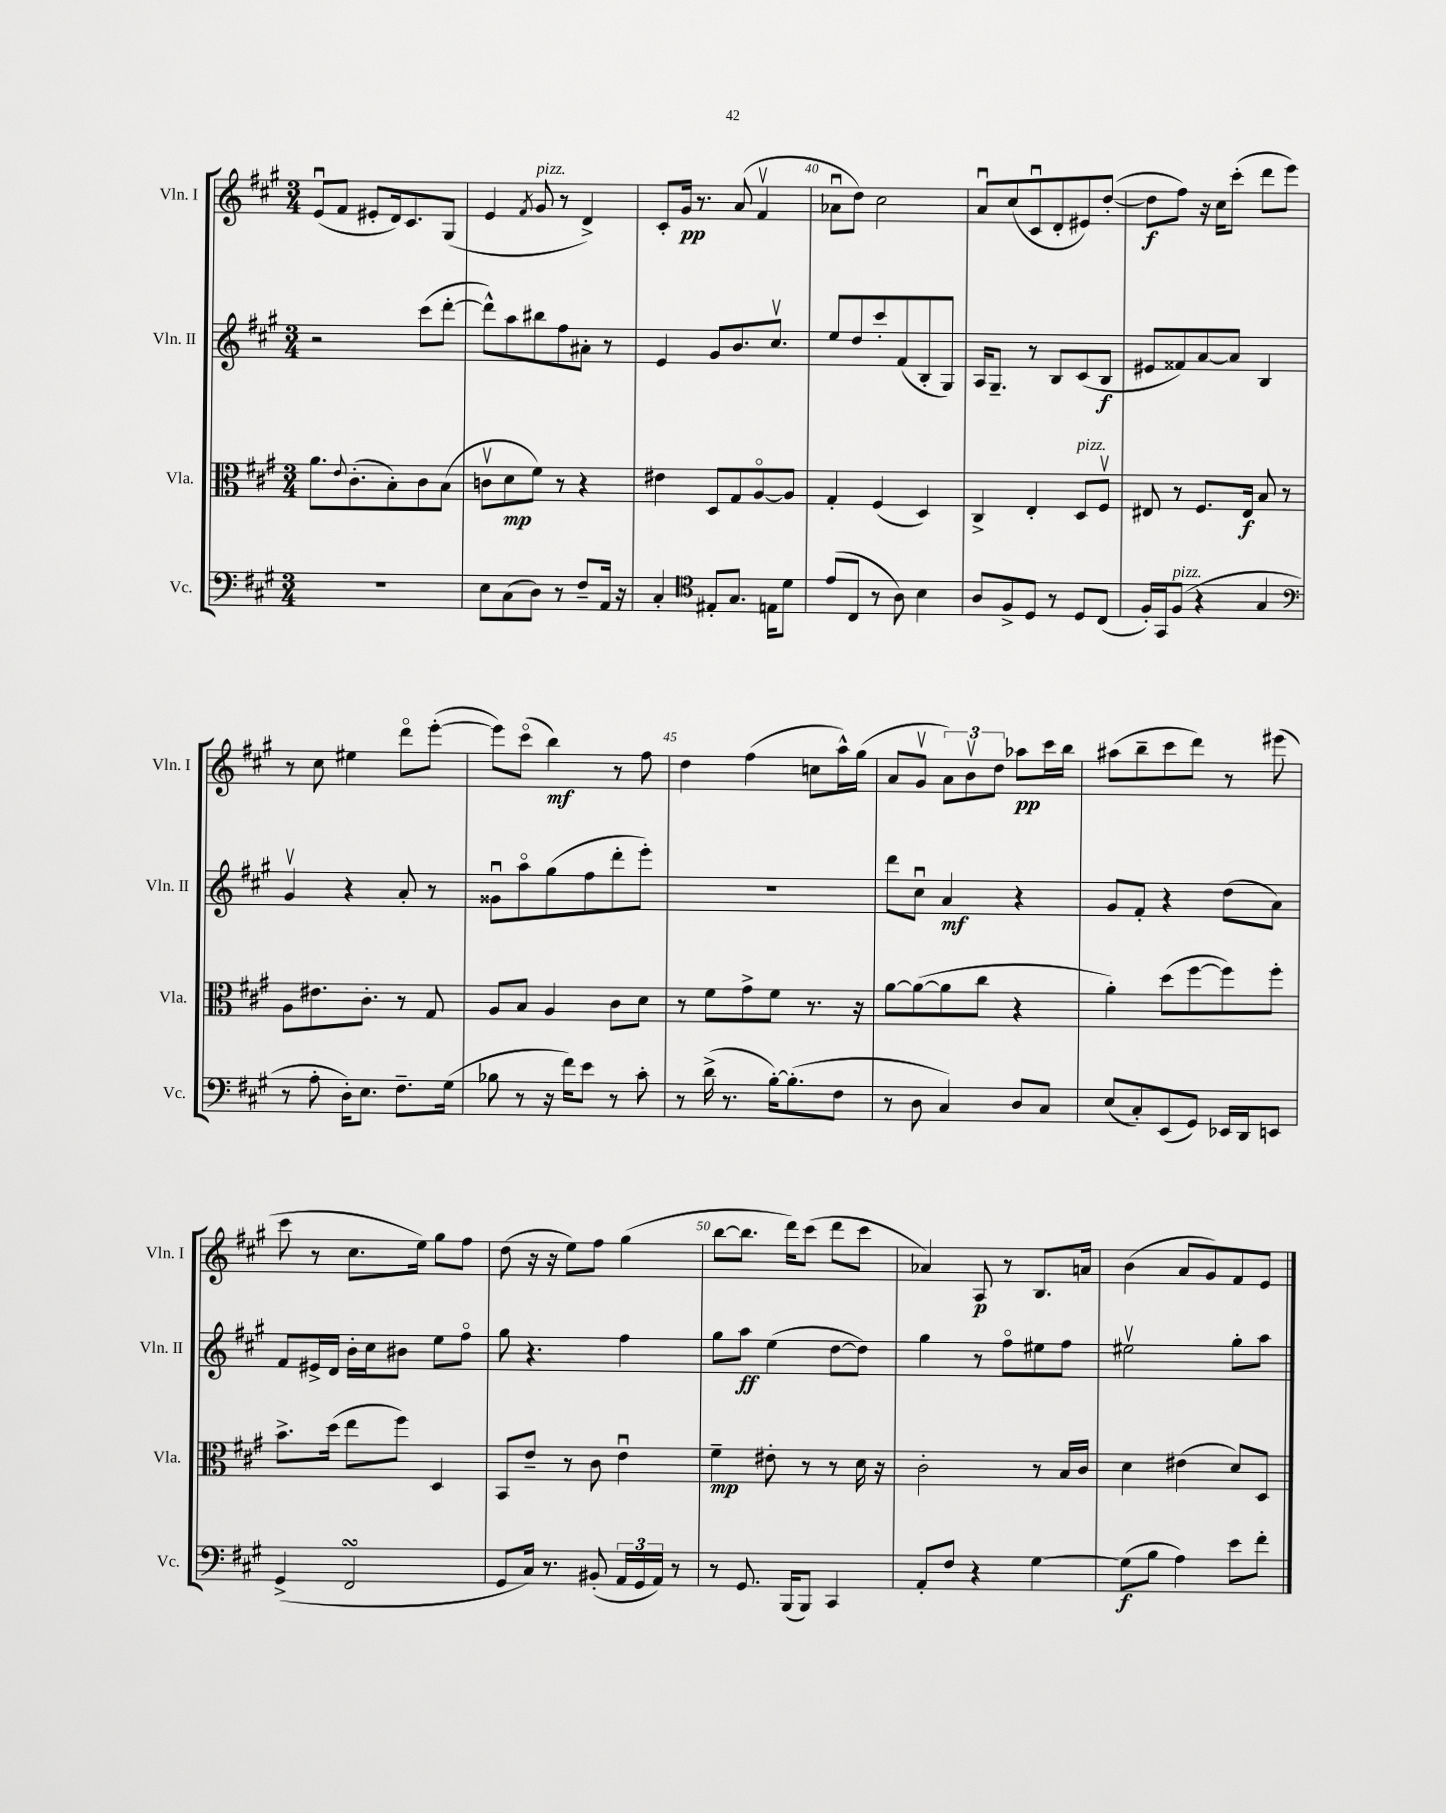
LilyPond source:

<<
\new StaffGroup <<
\new Staff = "s0" \with { instrumentName = "Vln. I" shortInstrumentName = "Vln. I" } {
    \clef treble \key a \major \numericTimeSignature \time 3/4
    e'8\downbow( fis'8 eis'8-. d'16) cis'8. gis8( |
    e'4 \acciaccatura { fis'8 } gis'8^\markup { \italic "pizz." } r8 d'4->) |
    cis'8-. gis'16\pp r8. a'8( fis'4\upbow |
    aes'8\downbow d''8) cis''2 |
    a'8\downbow cis''8( cis'8\downbow d'8-. eis'8) d''8~-.( |
    d''8\f fis''8) r16 cis''16 cis'''8-.( d'''8 e'''8) |
    r8 cis''8 eis''4 d'''8\flageolet e'''8~-.( |
    e'''8) cis'''8\flageolet( b''4\mf) r8 fis''8 |
    d''4 fis''4( c''8 a''16-^) gis''16( |
    a'8 gis'8\upbow \tuplet 3/2 { a'8) b'8\upbow d''8 } aes''8\pp cis'''16 b''16 |
    ais''8( b''8-- cis'''8 d'''8) r8 eis'''8( |
    cis'''8 r8 cis''8. e''16) gis''8 fis''8 |
    d''8( r16 r16 e''8) fis''8 gis''4( |
    b''8~ b''8. d'''16) cis'''8( d'''8 cis'''8 |
    aes'4) a8\p r8 b8. a'16 |
    b'4( a'8 gis'8) fis'8 e'8 \bar "|." |
}
\new Staff = "s1" \with { instrumentName = "Vln. II" shortInstrumentName = "Vln. II" } {
    \clef treble \key a \major \numericTimeSignature \time 3/4
    r2 cis'''8( d'''8~-. |
    d'''8-^) a''8 bis''8 fis''8 ais'8-. r8 |
    e'4 gis'8 b'8. cis''8.\upbow |
    e''8 d''8 cis'''8-. fis'8( b8-. gis8) |
    a16 gis8.-- r8 b8 cis'8( b8\f |
    eis'8 fisis'8) a'8~ a'8 b4 |
    gis'4\upbow r4 a'8-. r8 |
    gisis'8\downbow a''8\flageolet gis''8( fis''8 d'''8-. e'''8-.) |
    R2. |
    d'''8 cis''8\downbow a'4\mf r4 |
    gis'8 fis'8-. r4 d''8( a'8) |
    fis'8 eis'16-> d'16 b'16-. cis''16 bis'8 e''8 fis''8\flageolet |
    gis''8 r4. fis''4 |
    gis''8 a''8\ff e''4( d''8~ d''8) |
    gis''4 r8 fis''8\flageolet eis''8 fis''8 |
    eis''2\upbow gis''8-. a''8 \bar "|." |
}
\new Staff = "s2" \with { instrumentName = "Vla." shortInstrumentName = "Vla." } {
    \clef alto \key a \major \numericTimeSignature \time 3/4
    a'8. \appoggiatura { e'8 } cis'8.-.( b8-.) cis'8 b8( |
    c'8\upbow d'8\mp fis'8) r8 r4 |
    eis'4 d8 gis8 a8~\flageolet a8 |
    gis4-. fis4( d4) |
    cis4-> e4-. d8^\markup { \italic "pizz." } fis8\upbow |
    eis8 r8 fis8. eis16\f b8 r8 |
    a8 eis'8. cis'8.-. r8 gis8 |
    a8 b8 a4 cis'8 d'8 |
    r8 fis'8 gis'8-> fis'8 r8. r16 |
    a'8~ a'8~( a'8 cis''8 r4 |
    a'4-.) d''8( fis''8~ fis''8) fis''8-. |
    b'8.-> d''16( e''8 fis''8) d4 |
    b,8 e'8-- r8 cis'8 e'4\downbow |
    fis'4--\mp eis'8-. r8 r8 d'16 r16 |
    cis'2-. r8 b16 cis'16 |
    d'4 eis'4( d'8) d8 \bar "|." |
}
\new Staff = "s3" \with { instrumentName = "Vc." shortInstrumentName = "Vc." } {
    \clef bass \key a \major \numericTimeSignature \time 3/4
    R2. |
    e8 cis8( d8) r8 fis8-- a,16 r16 |
    cis4-. \clef tenor eis8-. gis8. e16 d'8 |
    e'8( cis8 r8 a8) b4 |
    a8 fis8-> d8 r8 d8 cis8( |
    fis16-.) gis,16 fis8^\markup { \italic "pizz." }( r4 gis4 |
    \clef bass r8 a8-. d16-.) e8. fis8.-- gis16( |
    bes8 r8 r16 fis'16) e'8 r8 cis'8-. |
    r8 d'16->( r8. b16~-.) b8.-.( fis8 |
    r8 d8 cis4) d8 cis8 |
    e8( cis8-.) e,8( gis,8) ees,16 d,16 e,8 |
    gis,4->( fis,2\turn |
    gis,8 cis16) r8. bis,8-.( \tuplet 3/2 { a,16 gis,16 a,16) } r8 |
    r8 gis,8. b,,16( b,,8) cis,4 |
    a,8-. fis8 r4 gis4~ |
    gis8\f( b8 a4) e'8 fis'8-. \bar "|." |
}
>>
>>
\layout { \context { \Score currentBarNumber = #37 \override BarNumber.break-visibility = ##(#f #t #t) barNumberVisibility = #(every-nth-bar-number-visible 5) } }
